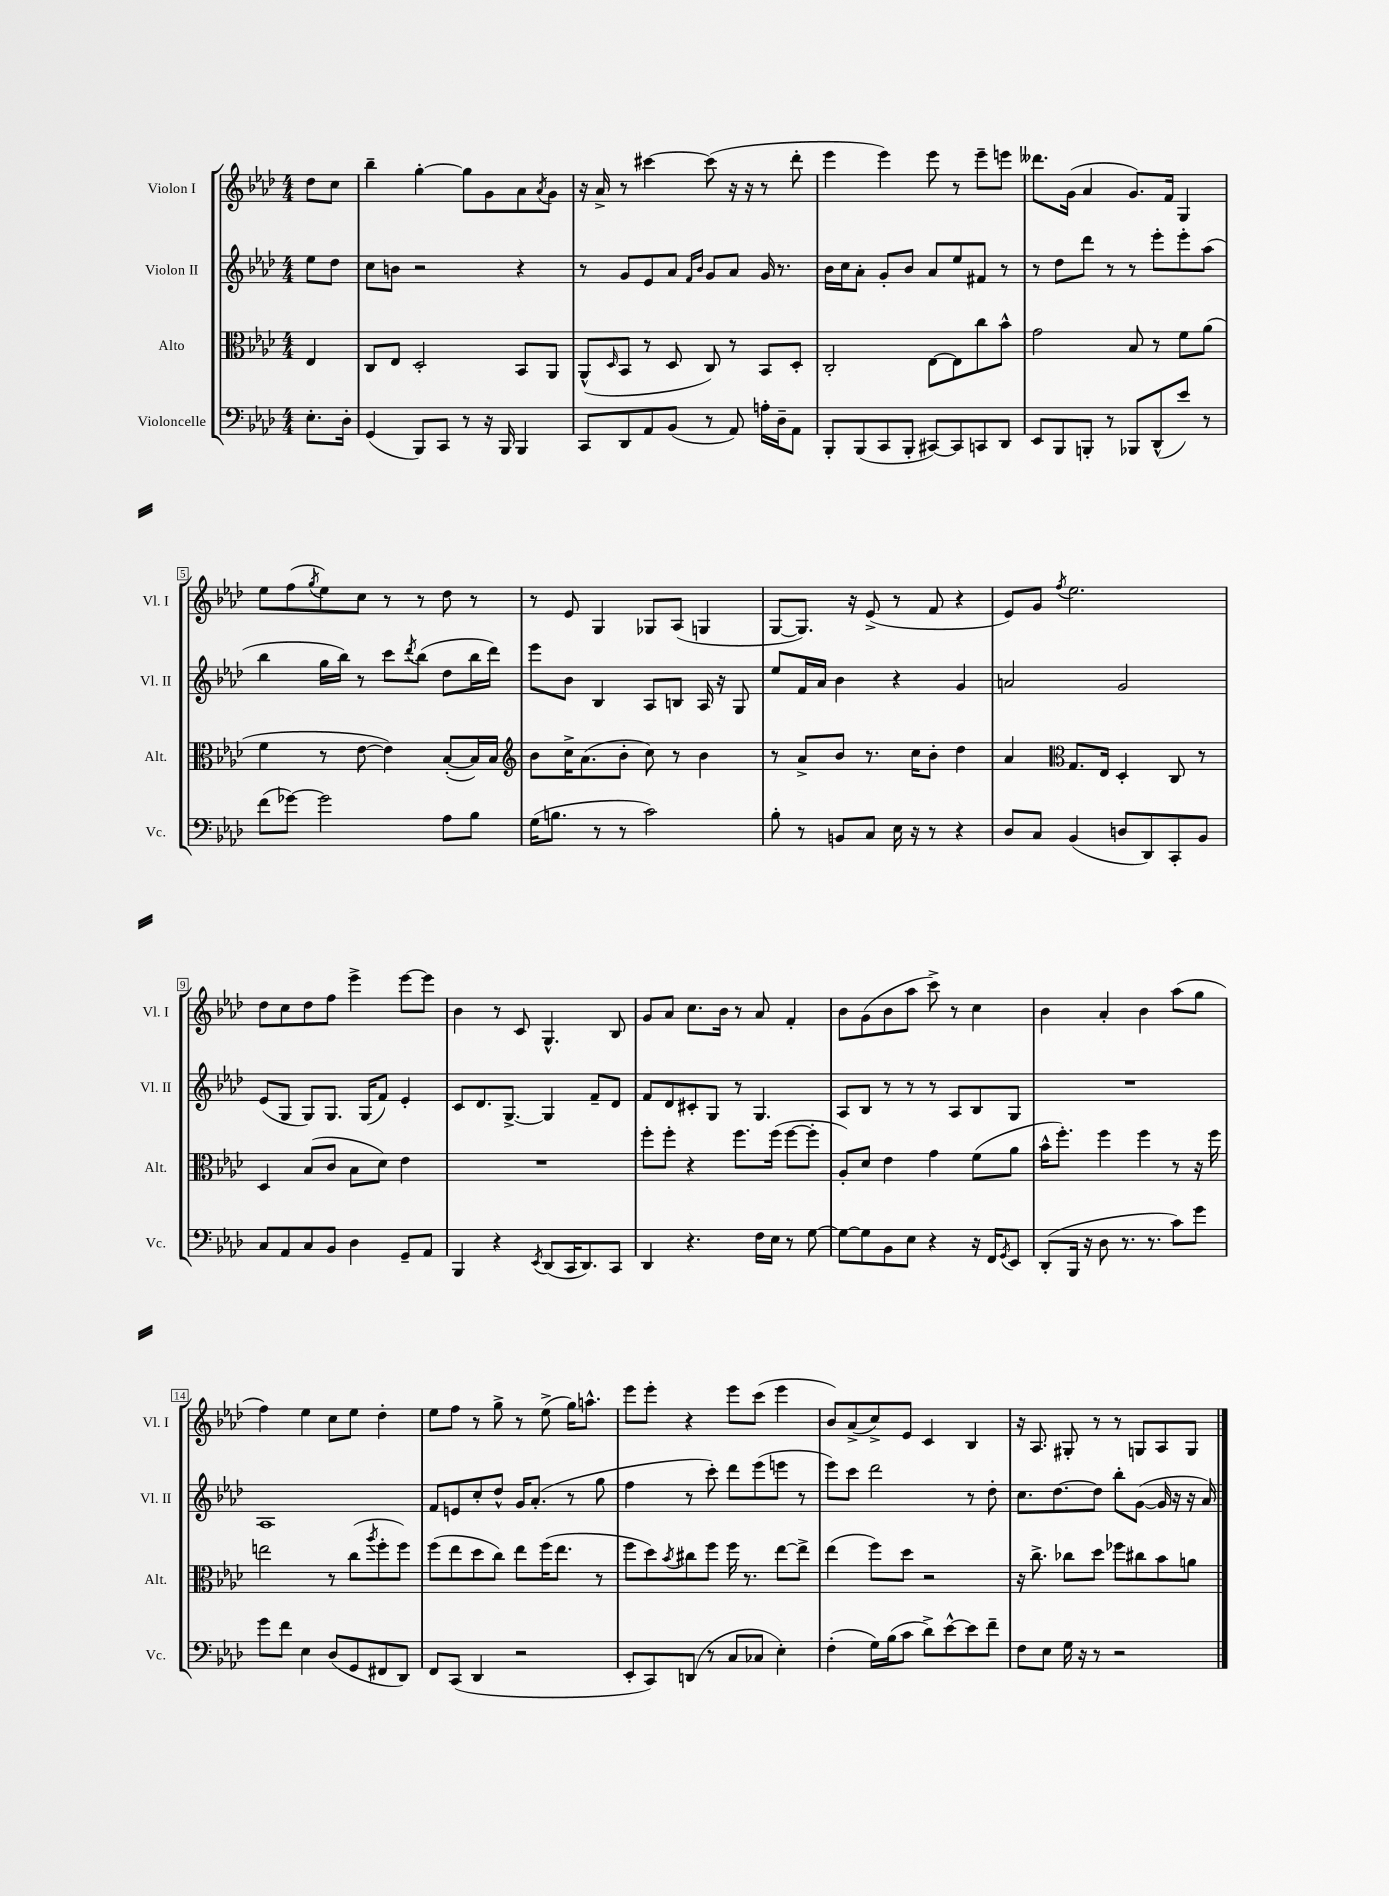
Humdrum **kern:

**kern	**kern	**kern	**kern
*staff4	*staff3	*staff2	*staff1
*clefF4	*clefC3	*clefG2	*clefG2
*k[b-e-a-d-]	*k[b-e-a-d-]	*k[b-e-a-d-]	*k[b-e-a-d-]
*M4/4	*M4/4	*M4/4	*M4/4
8.E-'	4E-	8ee-	8dd-
.	.	8dd-	8cc
16D-'	.	.	.
=	=	=	=
(4GG	8C	8cc	4bb-~
.	8E-	8b	.
8BBB-)	2D-'	2r	[4gg'
8CC	.	.	.
8r	.	.	8gg]
16r	.	.	8g
16BBB-	.	.	.
4BBB-	8BB-	4r	8a-
.	.	.	8qa-
.	8AA-	.	8g
=	=	=	=
8CC	(8AA-^^	8r	16r
.	.	.	16a-^
.	16qqD-	.	.
8DD-	8BB-	8g	8r
8AA-	8r	8e-	[4ccc#
(8BB-	8D-	8a-	.
.	.	16qqf	.
.	.	16qqb-	.
8r	8C)	8g	(8ccc#]
8AA-)	8r	8a-	16r
.	.	.	16r
16A'	8BB-	16g	8r
16D-~	.	8.r	.
8AA-	8D-'	.	8ddd-'
=	=	=	=
8BBB-'	2C'	16b-	4eee-
.	.	16cc	.
(8BBB-	.	8a-'	.
8CC	.	8g'	4eee-)
8BBB-'	.	8b-	.
[8CC#)	[8E-	8a-	8eee-
8CC#]	8E-]	8ee-	8r
8CC	8cc	8f#	8eee-~
8DD-	8b-^^	8r	8eee
=	=	=	=
8EE-	2g	8r	8.ddd--
8BBB-	.	8dd-	.
.	.	.	(16g
8BBB'	.	8ddd-	4a-
8r	.	8r	.
8BBB-	8B-	8r	8.g)
(8DD-^^	8r	8eee-'	.
.	.	.	16f
8e-)	8f	8eee-'	4G
8r	(8a-	(8aa-	.
=	=	=	=
(8f	4f	4bb-	8ee-
[8g-)	.	.	(8ff
.	.	.	8qgg
2g-]	8r	16gg	8ee-)
.	.	16bb-)	.
.	[8e-	8r	8cc
.	4e-])	8ccc	8r
.	.	8qddd-	.
.	.	(8bb-	8r
8A-	([8B-'	8dd-	8dd-
8B-	16B-])	16bb-	8r
.	16B-	16ddd-)	.
=	=	=	=
*	*clefG2	*	*
(16G	8b-	8eee-	8r
8.B	.	.	.
.	16cc^	8b-	8e-
.	(8.a-	.	.
8r	.	4B-	4G
8r	8b-'	.	.
2c)	8cc)	8A-	8G-
.	8r	8B	(8A-
.	4b-	16A-	4G
.	.	16r	.
.	.	8G	.
=	=	=	=
8B-'	8r	8ee-	[8G
8r	8a-^	16f	8.G])
.	.	16a-	.
8BB	8b-	4b-	.
.	.	.	16r
8C	8.r	.	(8e-^
16E-	.	4r	8r
16r	16cc	.	.
8r	8b-'	.	8f
4r	4dd-	4g	4r
=	=	=	=
8D-	4a-	2a	8e-)
8C	.	.	8g
*	*clefC3	*	*
.	.	.	8qff
(4BB-	8.G	.	2.ee-
.	16E-	.	.
8D	4D-'	2g	.
8DD-)	.	.	.
8CC'	8C	.	.
8BB-	8r	.	.
=	=	=	=
8C	4D-	(8e-	8dd-
8AA-	.	8G	8cc
8C	(8B-	8G)	8dd-
8BB-	8c	8.G	8ff
4D-	8B-	.	4eee-^
.	.	(16G	.
.	8d-)	8f)	.
8GG~	4e-	4e-'	[8eee-
8AA-	.	.	8eee-]
=	=	=	=
4BBB-	1r	8c	4b-
.	.	8.d-	.
4r	.	.	8r
.	.	[8.G^	.
.	.	.	8c
8qEE-	.	.	.
(8DD-	.	4G]	4.G^^
16CC	.	.	.
8.DD-)	.	.	.
.	.	8f~	.
8CC	.	8d-	8B-
=	=	=	=
4DD-	8ff'	8f	8g
.	8ff'	8d-	8a-
4.r	4r	8c#'	8.cc
.	.	8G	.
.	.	.	16b-
.	8.ff	8r	8r
16F	.	4.G	8a-
16E-	(16ff	.	.
8r	[8ff	.	4f'
[8G	8ff']	.	.
=	=	=	=
8G_	8A-')	8A-	8b-
8G]	8d-	8B-	(8g
8BB-	4e-	8r	8b-
8E-	.	8r	8aa-
4r	4g	8r	8ccc^)
.	.	8A-	8r
16r	(8f	8B-	4cc
16FF	.	.	.
8qGG	.	.	.
8EE-	8a-	8G	.
=	=	=	=
(8DD-'	16b-^^	1r	4b-
.	8.ff')	.	.
16BBB-	.	.	.
16r	.	.	.
8D-	4ff	.	4a-'
8.r	.	.	.
.	4ff	.	4b-
8.r	.	.	.
8c)	8r	.	(8aa-
8g	16r	.	8gg
.	16ff	.	.
=	=	=	=
8g	2ee	1A-	4ff)
8f	.	.	.
4E-	.	.	4ee-
(8D-	8r	.	8cc
8GG	(8cc	.	8ee-
.	8qaa-	.	.
8FF#	8ff'	.	4dd-'
8DD-)	8ff)	.	.
=	=	=	=
8FF	(8ff	8f	8ee-
(8CC	8ee-	8e	8ff
4DD-	8dd-	8cc'	8r
.	8cc)	8dd-^^	8gg^
2r	8ee-	16g	8r
.	.	(8.a-'	.
.	(16ff	.	(8ee-^
.	8.ee-	.	.
.	.	8r	16gg)
.	.	.	8.aa^^
.	8r	8gg	.
=	=	=	=
8EE-'	8ff	4ff	8eee-
8CC)	8dd-)	.	8eee-'
.	8qb-	.	.
(8DD	8cc#	8r	4r
8r	8ff	8ccc')	.
8C	16ff	8ddd-	8eee-
.	8.r	.	.
8C-	.	(8eee-	(8ccc
4E-')	[8ee-	8eee	4eee-
.	8ee-^]	8r	.
=	=	=	=
(4F'	(4ee-	8eee-)	8b-)
.	.	8ccc	(8a-^
16G)	8ff)	2ddd-	8cc^)
(16B-	.	.	.
8c	8dd-	.	8e-
8d-^)	2r	.	4c
[8e-^^	.	.	.
8e-]	.	8r	4B-
8f~	.	8dd-'	.
=	=	=	=
8F	16r	8.cc	16r
.	8.cc^	.	8.A-
8E-	.	.	.
.	.	[8.dd-	.
16G	8cc-	.	8G#'
16r	.	.	.
8r	8dd-	8dd-]	8r
2r	8ff-	8bb-'	8r
.	8cc#	([8g	8G
.	8b-	16g]	8A-
.	.	16r	.
.	8a	16r	8G
.	.	16a-)	.
==	==	==	==
*-	*-	*-	*-
